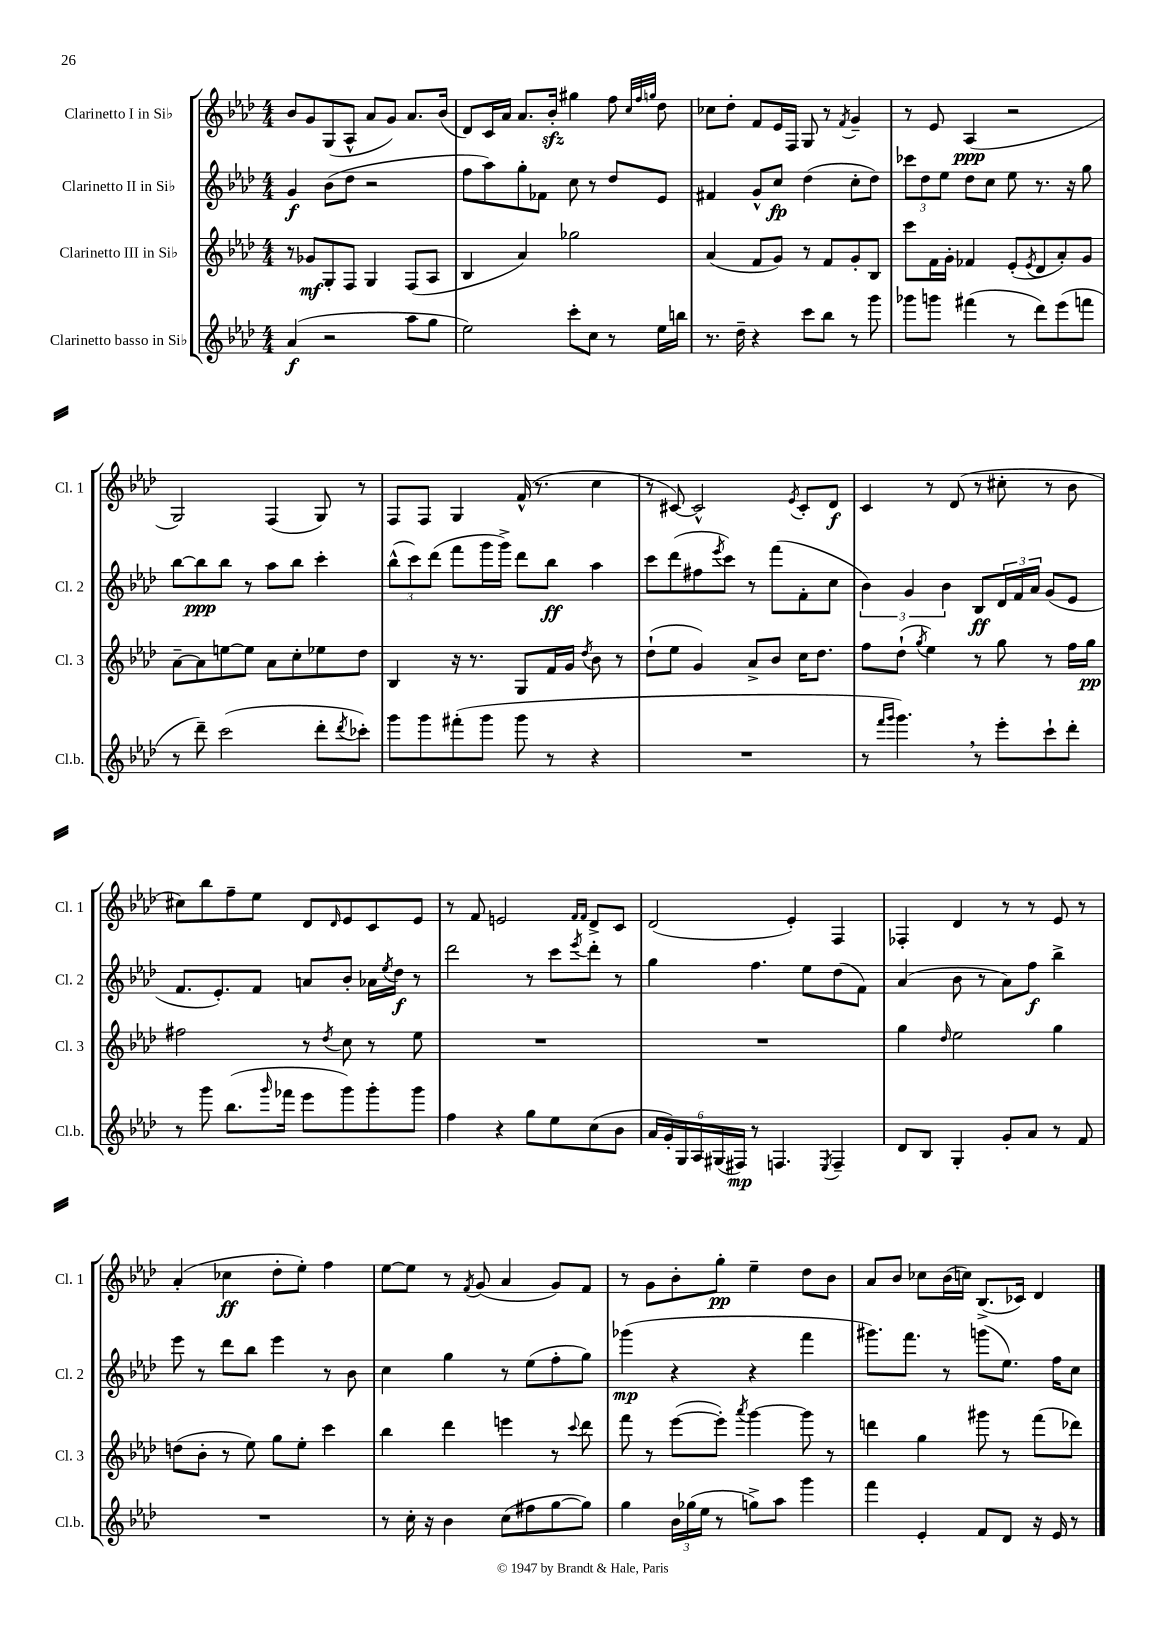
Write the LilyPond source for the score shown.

<<
\new StaffGroup <<
\new Staff = "s0" \with { instrumentName = "Clarinetto I in Sib" shortInstrumentName = "Cl. 1" } {
    \clef treble \key aes \major \numericTimeSignature \time 4/4
    bes'8 g'8 g8( aes8-^ aes'8 g'8) aes'8. bes'16( |
    des'8) c'16 aes'16 aes'8. bes'16-.\sfz gis''4 f''8 \grace { c''32 f''32 g''32 } des''8 |
    ces''8 des''8-. f'8 ees'16 f16 g8 r8 \acciaccatura { f'8 } g'4-- |
    r8 ees'8 aes4\ppp( r2 |
    g2) f4( g8) r8 |
    f8 f8 g4 f'16-^( r8. c''4 |
    r8 cis'8~) cis'2-^ \acciaccatura { ees'8 } cis'8-. des'8\f |
    c'4 r8 des'8( r8 cis''8-. r8 bes'8 |
    cis''8) bes''8 f''8-- ees''8 des'8 \grace { des'16 } ees'8 c'8 ees'8 |
    r8 f'8 e'2 \grace { f'16 f'16 } des'8-> c'8 |
    des'2( ees'4-.) f4 |
    fes4-. des'4 r8 r8 ees'8 r8 |
    aes'4-.( ces''4\ff des''8-. ees''8-.) f''4 |
    ees''8~ ees''8 r8 \acciaccatura { f'8 } g'8( aes'4 g'8) f'8 |
    r8 g'8 bes'8-. g''8-.\pp ees''4-- des''8 bes'8 |
    aes'8 bes'8 ces''8 bes'16( c''16) bes8.->( ces'16) des'4 \bar "|." |
}
\new Staff = "s1" \with { instrumentName = "Clarinetto II in Sib" shortInstrumentName = "Cl. 2" } {
    \clef treble \key aes \major \numericTimeSignature \time 4/4
    g'4\f bes'8( des''8 r2 |
    f''8 aes''8) g''8-. fes'8 c''8 r8 des''8 ees'8 |
    fis'4 g'8-^ c''8\fp des''4( c''8-. des''8) |
    \tuplet 3/2 { ces'''8 des''8 ees''8 } des''8 c''8 ees''8 r8. r16 g''8 |
    bes''8~ bes''8\ppp bes''8 r8 aes''8 bes''8 c'''4-. |
    \tuplet 3/2 { bes''8-^( c'''8) des'''8( } f'''8 g'''16 g'''16->) des'''8 bes''8\ff aes''4 |
    c'''8 des'''8( fis''8 \acciaccatura { ees'''8 } c'''8) r8 f'''8( f'8-. c''8 |
    \tuplet 3/2 { bes'4) g'4 bes'4 } bes8\ff \tuplet 3/2 { des'16 f'16 aes'16 } g'8( ees'8 |
    f'8. ees'8.-.) f'8 a'8 bes'8-. aes'16 \acciaccatura { ees''8 } des''16\f r8 |
    des'''2 r8 c'''8 \acciaccatura { ees'''8 } des'''8-. r8 |
    g''4 f''4. ees''8 des''8( f'8) |
    aes'4( bes'8 r8 aes'8) f''8\f bes''4-> |
    ees'''8 r8 des'''8 bes''8 ees'''4 r8 bes'8 |
    c''4 g''4 r8 ees''8( f''8-. g''8) |
    ges'''4\mp( r4 r4 f'''4 |
    gis'''8.) f'''8. r8 g'''8( ees''8.) f''16 c''8 \bar "|." |
}
\new Staff = "s2" \with { instrumentName = "Clarinetto III in Sib" shortInstrumentName = "Cl. 3" } {
    \clef treble \key aes \major \numericTimeSignature \time 4/4
    r8 ges'8\mf g8-. f8 g4 f8( aes8 |
    bes4 aes'4) ges''2 |
    aes'4( f'8 g'8) r8 f'8 g'8-. bes8 |
    c'''8 f'16 g'16-. fes'4 ees'8-.( \acciaccatura { ees'8 } des'8 aes'8-.) g'8 |
    aes'8~-- aes'8 e''8~ e''8 aes'8 c''8-. ees''8 des''8 |
    bes4 r16 r8. g8 f'16 g'16 \acciaccatura { des''8 } bes'8 r8 |
    des''8-!( ees''8 g'4) aes'8-> bes'8 c''16 des''8. |
    f''8 des''8-!( \acciaccatura { g''8 } ees''4) r8 g''8 r8 f''16 g''16\pp |
    fis''2 r8 \acciaccatura { des''8 } c''8 r8 ees''8 |
    R1 |
    R1 |
    g''4 \grace { des''16 } ees''2 g''4 |
    d''8( bes'8-. r8 ees''8) g''8 ees''8-. c'''4 |
    bes''4 des'''4 e'''4 r8 \appoggiatura { c'''8 } des'''8 |
    f'''8 r8 ees'''8~( ees'''8-.) \acciaccatura { aes'''8 } g'''4~ g'''8 r8 |
    d'''4 g''4 gis'''8 r8 f'''8( des'''8) \bar "|." |
}
\new Staff = "s3" \with { instrumentName = "Clarinetto basso in Sib" shortInstrumentName = "Cl.b." } {
    \clef treble \key aes \major \numericTimeSignature \time 4/4
    aes'4\f( r2 aes''8 g''8 |
    ees''2) c'''8-. c''8 r8 ees''16 b''16 |
    r8. des''16-- r4 c'''8 bes''8 r8 g'''8 |
    ges'''8 g'''8 fis'''4( r8 des'''8) ees'''8( f'''8 |
    r8 des'''8--) c'''2( des'''8-. \acciaccatura { des'''8 } ces'''8-.) |
    g'''8 g'''8 fis'''8-.( g'''8 g'''8 r8 r4 |
    R1 |
    r8 \grace { f'''16 g'''16 } g'''4.) \breathe r8 ees'''8-. c'''8-! des'''8-. |
    r8 g'''8 bes''8.( \grace { g'''16 } fes'''16 ees'''8 g'''8) g'''8-. g'''8 |
    f''4 r4 g''8 ees''8 c''8( bes'8 |
    \tuplet 6/4 { aes'16 g'16-.) g16 aes16 gis16( fis16\mp) } r8 f4. \acciaccatura { ees8 } f4-- |
    des'8 bes8 g4-. g'8-. aes'8 r8 f'8 |
    R1 |
    r8 c''16-. r16 bes'4 c''8( fis''8 g''8~ g''8) |
    g''4 \tuplet 3/2 { bes'16 ges''16( ees''16 } r8 g''8->) aes''8 g'''4 |
    f'''4 ees'4-. f'8 des'8 r16 ees'16 r8 \bar "|." |
}
>>
>>
\layout { \context { \Score \remove "Bar_number_engraver" } }
